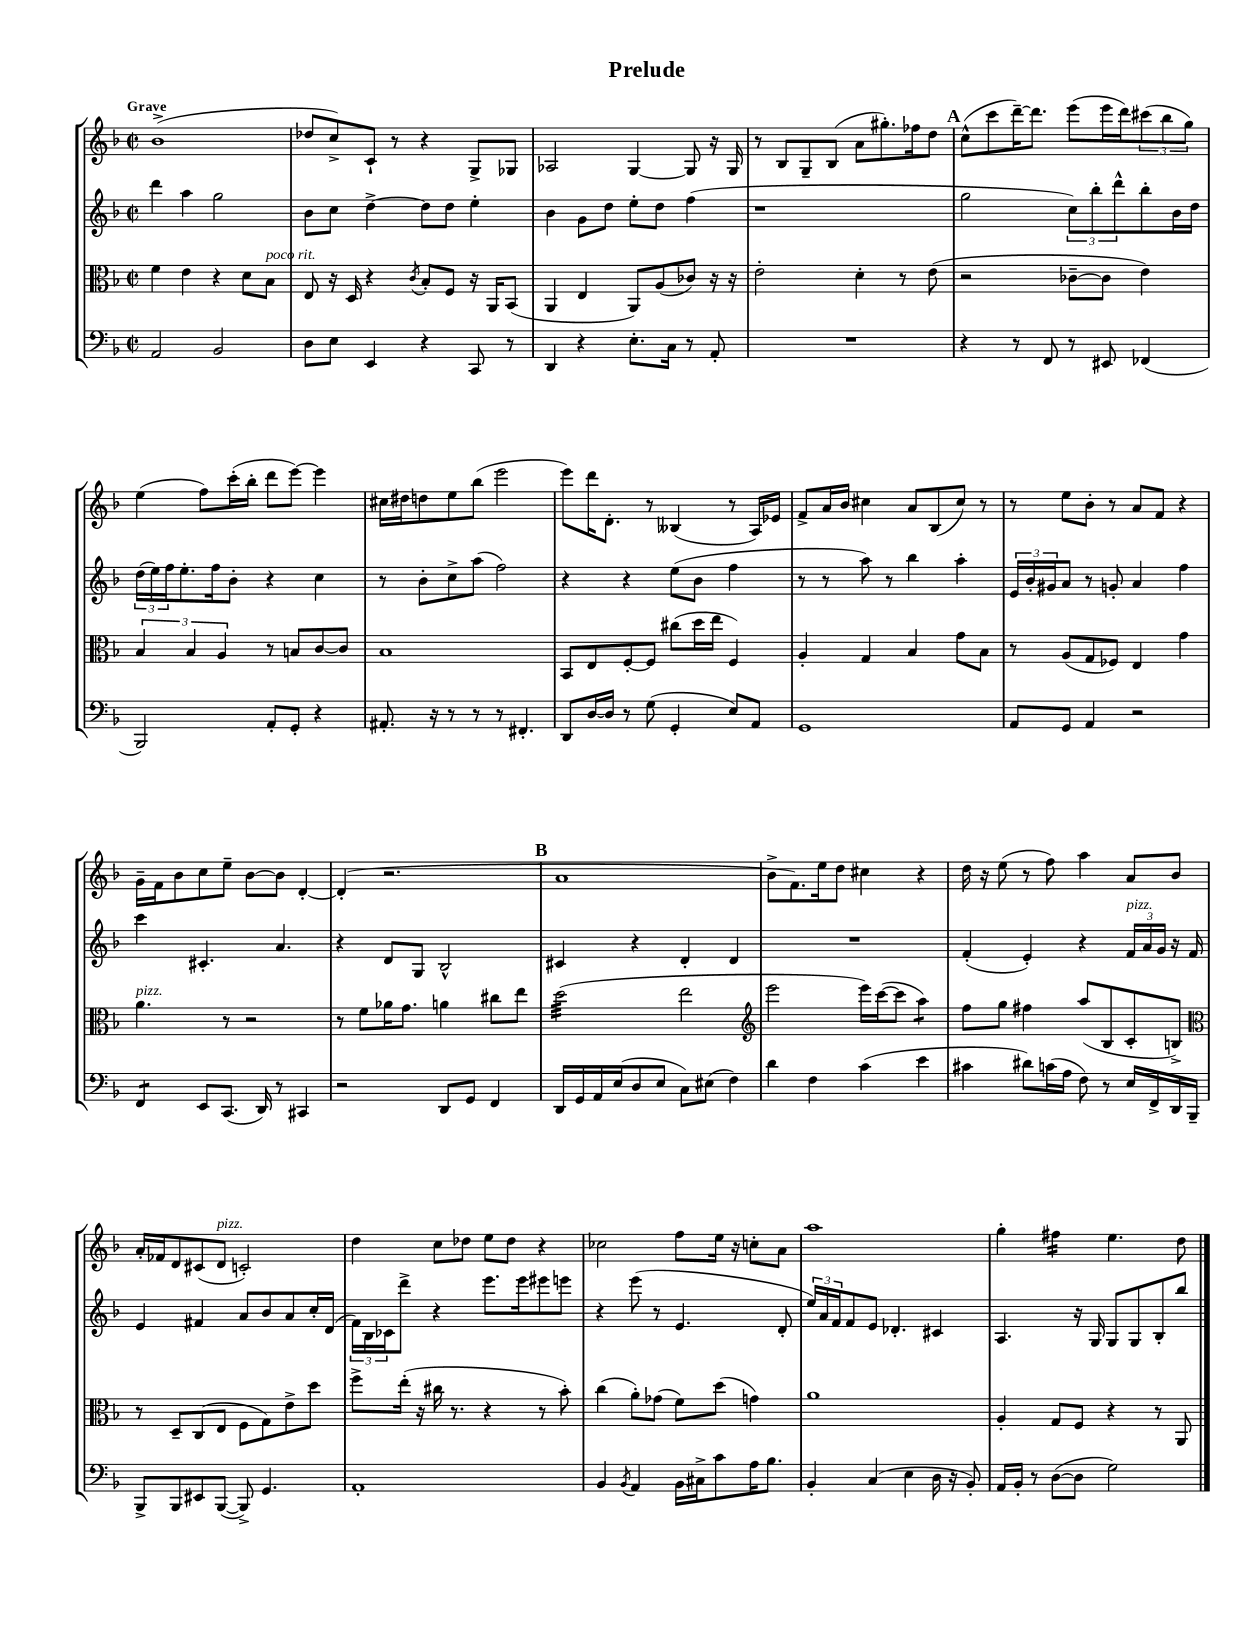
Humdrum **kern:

**kern	**kern	**kern	**kern
*staff4	*staff3	*staff2	*staff1
*clefF4	*clefC3	*clefG2	*clefG2
*k[b-]	*k[b-]	*k[b-]	*k[b-]
*M2/2	*M2/2	*M2/2	*M2/2
*met(c|)	*met(c|)	*met(c|)	*met(c|)
2AA	4f	4ddd	(1b-^
.	4e	4aa	.
2BB-	4r	2gg	.
.	8d	.	.
.	8B-	.	.
=	=	=	=
8D	8E	8b-	8dd-
8E	16r	8cc	8cc^)
.	16D	.	.
4EE	4r	[4dd^	8c`
.	.	.	8r
.	8qc	.	.
4r	8B-'	8dd]	4r
.	8F	8dd	.
8CC	16r	4ee'	8G^
.	16AA	.	.
8r	(8BB-	.	8G-
=	=	=	=
4DD	4AA	4b-	2A-
4r	4E	8g	.
.	.	8dd	.
8.E'	8AA)	8ee'	[4G
.	(8A	8dd	.
16C	.	.	.
8r	8c-)	(4ff	8G]
8AA'	16r	.	16r
.	16r	.	16G
=	=	=	=
1r	2e'	1r	8r
.	.	.	8B-
.	.	.	8G~
.	.	.	(8B-
.	4d'	.	8a
.	.	.	8.gg#')
.	8r	.	.
.	.	.	16ff-
.	(8e	.	8dd
=	=	=	=
4r	2r	2gg	(8cc^^
.	.	.	8ccc
8r	.	.	[16ddd~)
.	.	.	8.ddd]
8FF	.	.	.
8r	[8c-~	12cc)	(8eee
.	.	12bb-'	.
8EE#	8c-]	.	16eee
.	.	12ddd^^	.
.	.	.	16ddd)
(4FF-	4e)	8bb-'	(12ccc#
.	.	.	12bb-
.	.	16b-	.
.	.	.	12gg)
.	.	16dd	.
=	=	=	=
2BBB-)	6B-	(24dd	(4ee
.	.	24ee)	.
.	.	24ff	.
.	.	8.ee'	.
.	6B-	.	.
.	.	.	8ff)
.	.	16ff	.
.	6A	.	.
.	.	8b-'	(16ccc'
.	.	.	16bb-'
8AA'	8r	4r	8ddd
8GG'	8B	.	[8eee)
4r	[8c	4cc	4eee]
.	8c]	.	.
=	=	=	=
8.AA#'	1B-	8r	16cc#
.	.	.	16dd#
.	.	8b-'	8dd
16r	.	.	.
8r	.	8cc^	8ee
8r	.	(8aa	(8bb-
8r	.	2ff)	2eee
4.FF#'	.	.	.
=	=	=	=
8DD	8BB-	4r	8eee)
[16D	8E	.	16ddd
16D]	.	.	8.d'
8r	[8F'	4r	.
(8G	8F]	.	8r
4GG'	(8cc#	(8ee	(4B--
.	16dd	8b-	.
.	16ee	.	.
8E)	4F)	4ff	8r
8AA	.	.	16A)
.	.	.	16e-
=	=	=	=
1GG	4A'	8r	8f^
.	.	8r	16a
.	.	.	16b-
.	4G	8aa)	4cc#
.	.	8r	.
.	4B-	4bb-	8a
.	.	.	(8B-
.	8g	4aa'	8cc#)
.	8B-	.	8r
=	=	=	=
8AA	8r	24e	8r
.	.	24b-'	.
.	.	24g#	.
8GG	(8A	8a	8ee
4AA	8G	8r	8b-'
.	8F-)	8g'	8r
2r	4E	4a	8a
.	.	.	8f
.	4g	4ff	4r
=	=	=	=
4FF	4.a	4ccc	16g~
.	.	.	16f
.	.	.	8b-
8EE	.	4.c#'	8cc
(8.CC	8r	.	8ee~
.	2r	.	[8b-
16DD)	.	.	.
8r	.	4.a	8b-]
4CC#	.	.	[4d'
=	=	=	=
2r	8r	4r	(4d']
.	8f	.	.
.	16a-	8d	2.r
.	8.g	.	.
.	.	8G	.
8DD	4a	2B-^^	.
8GG	.	.	.
4FF	8cc#	.	.
.	8ee	.	.
=	=	=	=
16DD	(2dd	4c#	1a
16GG	.	.	.
16AA	.	.	.
(16E	.	.	.
8D	.	4r	.
8E	.	.	.
8C)	2ee	4d'	.
(8E#	.	.	.
4F)	.	4d	.
=	=	=	=
*	*clefG2	*	*
4d	2eee	1r	8b-^
.	.	.	8.f)
4F	.	.	.
.	.	.	16ee
.	.	.	8dd
(4c	16eee)	.	4cc#
.	([16ccc	.	.
.	8ccc]	.	.
4e	4aa)	.	4r
=	=	=	=
4c#	8ff	(4f'	16dd
.	.	.	16r
.	8gg	.	(8ee
8d#)	4ff#	4e')	8r
(16c	.	.	8ff)
16A	.	.	.
8F)	(8aa	4r	4aa
8r	8B-	.	.
16E	8c'	24f	8a
.	.	24a	.
16FF^	.	.	.
.	.	24g	.
16DD	8B^)	16r	8b-
16BBB-~	.	16f	.
=	=	=	=
*	*clefC3	*	*
8BBB-^	8r	4e	16a'
.	.	.	16f-
8BBB-	8D~	.	8d
8EE#	(8C	4f#	(8c#
([8BBB-	8E	.	8d
8BBB-^])	8F	8a	2c')
4.GG	8G)	8b-	.
.	8e^	8a	.
.	8dd	16cc'	.
.	.	(16d	.
=	=	=	=
1AA'	8ff^	24f)	4dd
.	.	24B-	.
.	.	24c-	.
.	(16ee'	8ddd^	.
.	16r	.	.
.	16cc#	4r	8cc
.	8.r	.	.
.	.	.	8dd-
.	4r	8.eee	8ee
.	.	.	8dd-
.	.	16eee	.
.	8r	8eee#	4r
.	8b-')	8eee	.
=	=	=	=
4BB-	(4cc	4r	2cc-
8qBB-	.	.	.
4AA	8a')	(8eee	.
.	(8g-	8r	.
16BB-	8f)	4.e	8ff
16C#^	.	.	.
8c	(8dd	.	16ee
.	.	.	16r
16A	4g)	.	8cc'
8.B-	.	.	.
.	.	8d'	8a
=	=	=	=
4BB-'	1a	24ee)	1aa
.	.	24a	.
.	.	24f	.
.	.	8f	.
(4C	.	8e	.
.	.	4.d-'	.
4E	.	.	.
16D	.	4c#	.
16r	.	.	.
8BB-')	.	.	.
=	=	=	=
16AA	4A'	4.A	4gg'
16BB-'	.	.	.
8r	.	.	.
([8D	8G	.	4ff#
8D]	8F	16r	.
.	.	16G	.
2G)	4r	8G	4.ee
.	.	8G	.
.	8r	8B-'	.
.	8AA	8bb-	8dd
==	==	==	==
*-	*-	*-	*-
